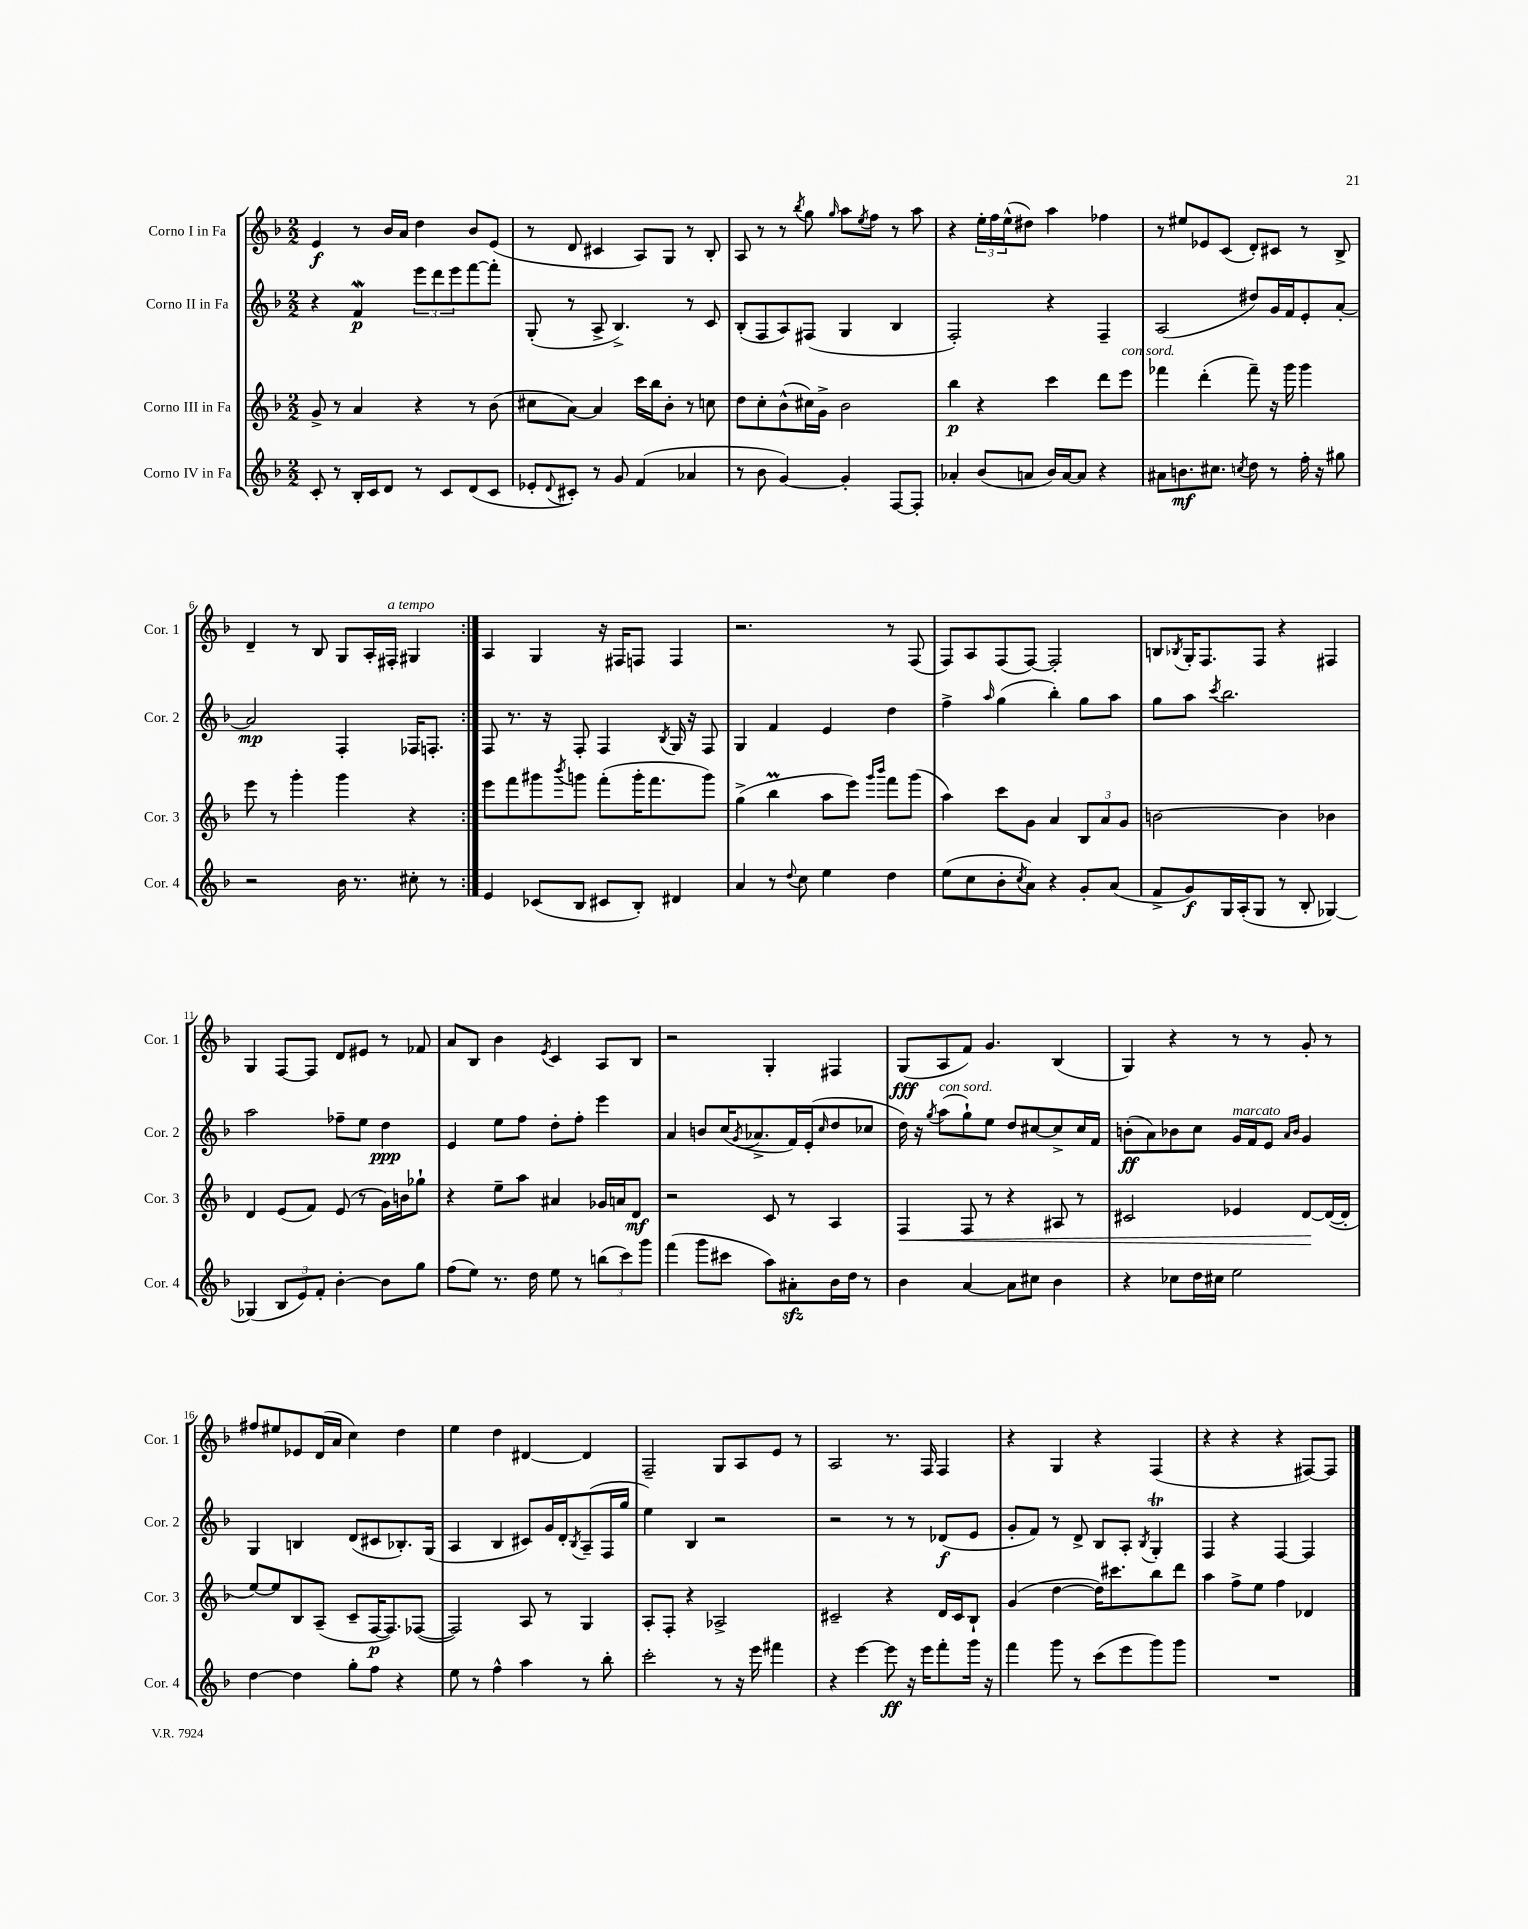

**kern	**dynam	**kern	**dynam	**kern	**dynam	**kern	**dynam
*part4	*part4	*part3	*part3	*part2	*part2	*part1	*part1
*staff4	*staff4	*staff3	*staff3	*staff2	*staff2	*staff1	*staff1
*I"Corno IV in Fa	*	*I"Corno III in Fa	*	*I"Corno II in Fa	*	*I"Corno I in Fa	*
*I'Cor. 4	*	*I'Cor. 3	*	*I'Cor. 2	*	*I'Cor. 1	*
*clefG2	*	*clefG2	*	*clefG2	*	*clefG2	*
*k[b-]	*	*k[b-]	*	*k[b-]	*	*k[b-]	*
*M2/2	*	*M2/2	*	*M2/2	*	*M2/2	*
=1	=1	=1	=1	=1	=1	=1	=1
8c'/	.	8g^/	.	4r	.	4e/	f
8r	.	8r	.	.	.	.	.
16B-'/LL	.	4a/	.	4fw/	p	8r	.
16c/J	.	.	.	.	.	.	.
8d/J	.	.	.	.	.	16b-/LL	.
.	.	.	.	.	.	16a/JJ	.
8r	.	4r	.	12eee\L	.	4dd\	.
.	.	.	.	12ddd\	.	.	.
8c/L	.	.	.	.	.	.	.
.	.	.	.	12eee\	.	.	.
(8d/	.	8r	.	[8fff\	.	8b-/L	.
8c/J	.	(8b-\	.	8fff'\J]	.	(8e/J	.
=2	=2	=2	=2	=2	=2	=2	=2
8e-X'/L	.	8cc#X\L	.	(8G'/	.	8r	.
8qqd/	.	.	.	.	.	.	.
8c#X'/J)	.	[8a\J)	.	8r	.	8d/	.
8r	.	4a/]	.	8A^/	.	4c#X/	.
8g/	.	.	.	4.B-^/)	.	.	.
(4f/	.	16ccc\LL	.	.	.	8A/L)	.
.	.	16bb-\J	.	.	.	.	.
.	.	8b-'\J	.	.	.	8G/J	.
4a-X/	.	8r	.	8r	.	8r	.
.	.	8ccn\	.	8c/	.	8B-'/	.
=3	=3	=3	=3	=3	=3	=3	=3
8r	.	8dd\L	.	(8B-'/L	.	8A/	.
8b-\	.	8cc'\	.	8F/	.	8r	.
[4g/)	.	(8b-^^\	.	8A/)	.	8r	.
.	.	.	.	.	.	8qbb-/	.
.	.	16cc#X\L)	.	(8F#X/J	.	8gg\	.
.	.	16g^\JJ	.	.	.	.	.
.	.	.	.	.	.	16qqgg/	.
4g'/]	.	2b-\	.	4G/	.	8aa\L	.
.	.	.	.	.	.	8qee/	.
.	.	.	.	.	.	8ff\J	.
[8F/L	.	.	.	4B-/	.	8r	.
8F'/J]	.	.	.	.	.	8aa\	.
=4	=4	=4	=4	=4	=4	=4	=4
4a-X'/	.	4bb-\	p	2F'/)	.	4r	.
(8b-/L	.	4r	.	.	.	24ee'\LL	.
.	.	.	.	.	.	24ff\	.
.	.	.	.	.	.	(24ee^^\J	.
8an/J	.	.	.	.	.	8dd#X\J)	.
16b-/LL)	.	4ccc\	.	4r	.	4aa\	.
[16a/J	.	.	.	.	.	.	.
8a/J]	.	.	.	.	.	.	.
4r	.	8ddd\L	.	4F~/	.	4ff-X\	.
!	!	!LO:TX:a:i:t=con sord.	!	!	!	!	!
.	.	8eee\J	.	.	.	.	.
=5	=5	=5	=5	=5	=5	=5	=5
8a#X\L	.	4fff-X\	.	(2A/	.	8r	.
8.bn\	mf	.	.	.	.	8ee#X/L	.
.	.	(4ddd'\	.	.	.	8e-X/	.
8.cc#X\J	.	.	.	.	.	.	.
.	.	.	.	.	.	(8c/J	.
8qccn/	.	.	.	.	.	.	.
8dd\	.	8fff-~\)	.	8dd#X/L)	.	8d'/L)	.
8r	.	16r	.	16g/L	.	8c#X/J	.
.	.	16ggg\	.	16f/J	.	.	.
16ff'\	.	4ggg\	.	8e'/	.	8r	.
16r	.	.	.	.	.	.	.
8gg#X\	.	.	.	[8a'/J	.	8B-^/	.
!!LO:LB:g=z
=6	=6	=6	=6	=6	=6	=6	=6
2r	.	8eee\	.	2a/]	mp	4d~/	.
.	.	8r	.	.	.	.	.
.	.	4ggg'\	.	.	.	8r	.
.	.	.	.	.	.	8B-/	.
16b-\	.	4ggg\	.	4F'/	.	8G/L	.
8.r	.	.	.	.	.	.	.
.	.	.	.	.	.	16A'/L	.
!	!	!	!	!	!	!LO:TX:a:i:t=a tempo	!
.	.	.	.	.	.	16F#X'/JJ	.
8cc#X'\	.	4r	.	16F-X/KL	.	4G#X/	.
.	.	.	.	8.Fn'/J	.	.	.
8r	.	.	.	.	.	.	.
=7:|!	=7:|!	=7:|!	=7:|!	=7:|!	=7:|!	=7:|!	=7:|!
4e/	.	8eee\L	.	8F/	.	4A/	.
.	.	8fff\	.	8.r	.	.	.
(8c-X/L	.	8ggg#X\	.	.	.	4G/	.
.	.	.	.	16r	.	.	.
.	.	8qbbb-/	.	.	.	.	.
8B-/J	.	8gggn\J	.	8F'/	.	.	.
8c#X/L	.	(8fff'\L	.	4F/	.	16r	.
.	.	.	.	.	.	16F#X/KL	.
8B-'/J)	.	16ggg'\K	.	.	.	8Fn/J	.
.	.	8.fff\	.	.	.	.	.
.	.	.	.	8qB-/	.	.	.
4d#X/	.	.	.	16G/	.	4F/	.
.	.	.	.	16r	.	.	.
.	.	8ggg\J)	.	8F/	.	.	.
=8	=8	=8	=8	=8	=8	=8	=8
4a/	.	(4gg^\	.	4G/	.	2.r	.
8r	.	4bb-M\	.	4f/	.	.	.
8qqdd/	.	.	.	.	.	.	.
8cc\	.	.	.	.	.	.	.
4ee\	.	8aa\L	.	4e/	.	.	.
.	.	8eee\J)	.	.	.	.	.
.	.	16qqggg/LL	.	.	.	.	.
.	.	16qqbbb-/JJ	.	.	.	.	.
4dd\	.	8fff\L	.	4dd\	.	8r	.
.	.	(8ggg\J	.	.	.	(8F/	.
=9	=9	=9	=9	=9	=9	=9	=9
(8ee\L	.	4aa\)	.	4ff^\	.	8F/L)	.
8cc\	.	.	.	.	.	8A/	.
.	.	.	.	16qqaa/	.	.	.
8b-'\	.	8ccc\L	.	(4gg\	.	(8F/	.
8qcc/	.	.	.	.	.	.	.
8a\J)	.	8g\J	.	.	.	[8F/J)	.
4r	.	4a/	.	4bb-'\)	.	2F'/]	.
8g'/L	.	12B-/L	.	8gg\L	.	.	.
.	.	12a/	.	.	.	.	.
(8a/J	.	.	.	8aa\J	.	.	.
.	.	12g/J	.	.	.	.	.
=10	=10	=10	=10	=10	=10	=10	=10
8f^/L	.	[2bn\	.	8gg\L	.	8Bn/L	.
.	.	.	.	.	.	8qB-X/	.
8g/)	f	.	.	8aa\J	.	16G'/K	.
.	.	.	.	.	.	8.F/	.
.	.	.	.	8qccc/	.	.	.
16G/L	.	.	.	2.bb-\	.	.	.
(16A'/J	.	.	.	.	.	.	.
8G/J	.	.	.	.	.	8F/J	.
8r	.	4b\]	.	.	.	4r	.
8B-'/	.	.	.	.	.	.	.
[4G-X/)	.	4b-X\	.	.	.	4F#X/	.
!!LO:LB:g=z
=11	=11	=11	=11	=11	=11	=11	=11
(4G-X/]	.	4d/	.	2aa\	.	4G/	.
12B-/L	.	(8e/L	.	.	.	[8F/L	.
12e/)	.	.	.	.	.	.	.
.	.	8f/J)	.	.	.	8F/J]	.
12f'/J	.	.	.	.	.	.	.
[4b-'\	.	(8e/	.	8ff-X~\L	.	8d/L	.
.	.	8r	.	8ee\J	.	8e#X/J	.
8b-\L]	.	16g\LL)	.	4dd\	ppp	8r	.
.	.	16bn\J	.	.	.	.	.
8gg\J	.	8gg-X`\J	.	.	.	8f-X/	.
=12	=12	=12	=12	=12	=12	=12	=12
(8ff\L	.	4r	.	4e/	.	8a/L	.
8ee\J)	.	.	.	.	.	8B-/J	.
8.r	.	8ee~\L	.	8ee\L	.	4b-\	.
.	.	8aa\J	.	8ff\J	.	.	.
16dd\	.	.	.	.	.	.	.
.	.	.	.	.	.	8qe/	.
8ee\	.	4a#X/	.	8dd'\L	.	4c/	.
8r	.	.	.	8ff'\J	.	.	.
(12bbn\L	.	16g-X/LL	.	4eee\	.	8A/L	.
.	.	16an/J	.	.	.	.	.
12ccc\)	.	.	.	.	.	.	.
.	.	8d/J	mf	.	.	8B-/J	.
12ggg\J	.	.	.	.	.	.	.
=13	=13	=13	=13	=13	=13	=13	=13
(4fff\	.	2r	.	4a/	.	2r	.
8ggg\L	.	.	.	8bn/L	.	.	.
8ccc#X\J	.	.	.	(16cc/K	.	.	.
.	.	.	.	8qg/	.	.	.
.	.	.	.	8.a-X^/	.	.	.
8aa\L)	.	8c/	.	.	.	4G'/	.
8a#Xzz'\	.	8r	.	16f/L)	.	.	.
.	.	.	.	(16e'/J	.	.	.
.	.	.	.	16qqcc/	.	.	.
16b-\L	.	4A/	.	8dd/	.	4F#X/	.
16dd\JJ	.	.	.	.	.	.	.
8r	.	.	.	8cc-X/J	.	.	.
=14	=14	=14	=14	=14	=14	=14	=14
!	!	!	!LO:HP:b	!	!	!	!
4b-\	.	4F/	<	16dd\)	.	(8G/L	fff
.	.	.	.	16r	.	.	.
.	.	.	.	8qgg/	.	.	.
!	!	!	!	!LO:TX:a:i:t=con sord.	!	!	!
.	.	.	.	(8aa\L	.	8A/	.
[4a/	.	8F/	.	8gg`\)	.	8f/J)	.
.	.	8r	.	8ee\J	.	4.g/	.
8a\L]	.	4r	.	8dd/L	.	.	.
8cc#X\J	.	.	.	[8cc#X/	.	.	.
4b-\	.	8A#X/	.	8cc#^/]	.	(4B-/	.
.	.	8r	.	16cc#/L	.	.	.
.	.	.	.	16f/JJ	.	.	.
=15	=15	=15	=15	=15	=15	=15	=15
4r	.	2c#X/	.	(8bn'\L	ff	4G/)	.
.	.	.	.	8a\)	.	.	.
8cc-X\L	.	.	.	8b-X\	.	4r	.
16dd\L	.	.	.	8cc\J	.	.	.
16cc#X\JJ	.	.	.	.	.	.	.
!	!	!	!	!LO:TX:a:i:t=marcato	!	!	!
2ee\	.	4e-X/	.	16g/LL	.	8r	.
.	.	.	.	16f/J	.	.	.
.	.	.	.	8e/J	.	8r	.
.	.	.	.	16qqa/LL	.	.	.
.	.	.	.	16qqb-/JJ	.	.	.
.	.	[8d/L	.	4g/	.	8g'/	.
.	.	(16d/L_	[	.	.	8r	.
.	.	16d'/JJ]	.	.	.	.	.
!!LO:LB:g=z
=16	=16	=16	=16	=16	=16	=16	=16
[4dd\	.	[8ee/L)	.	4G/	.	8ff#X/L	.
.	.	8ee/]	.	.	.	8ee#X/	.
4dd\]	.	8B-/	.	4Bn/	.	8e-X/	.
.	.	(8A~/J	.	.	.	(16d/L	.
.	.	.	.	.	.	16a/JJ	.
8gg'\L	.	8c~/L	.	(8d/L	.	4cc\)	.
8ff\J	.	[16F/K	p	8c#X/	.	.	.
.	.	8.F/])	.	.	.	.	.
4r	.	.	.	8.B-X'/)	.	4dd\	.
.	.	([8F-X/J	.	.	.	.	.
.	.	.	.	(16G/Jk	.	.	.
=17	=17	=17	=17	=17	=17	=17	=17
8ee\	.	2F-/])	.	4A/	.	4ee\	.
8r	.	.	.	.	.	.	.
4ff^^\	.	.	.	4B-/	.	4dd\	.
4aa\	.	8A/	.	8c#X/L)	.	[4d#X/	.
.	.	8r	.	16g/L	.	.	.
.	.	.	.	16d'/J	.	.	.
.	.	.	.	8qB-/	.	.	.
8r	.	4G/	.	(8A~/	.	4d#/]	.
8bb-'\	.	.	.	16F/L	.	.	.
.	.	.	.	16gg/JJ	.	.	.
=18	=18	=18	=18	=18	=18	=18	=18
2ccc'\	.	8A'/L	.	4ee\)	.	2F~/	.
.	.	8F'/J	.	.	.	.	.
.	.	4r	.	4B-/	.	.	.
8r	.	2A-X^/	.	2r	.	8G/L	.
16r	.	.	.	.	.	8A/	.
16eee\	.	.	.	.	.	.	.
4fff#X\	.	.	.	.	.	8e/J	.
.	.	.	.	.	.	8r	.
=19	=19	=19	=19	=19	=19	=19	=19
4r	.	2c#X~/	.	2r	.	2A/	.
[4eee\	.	.	.	.	.	.	.
8eee\]	ff	4r	.	8r	.	8.r	.
16r	.	.	.	8r	.	.	.
16eee\KL	.	.	.	.	.	16F/	.
8fff'\	.	16d/LL	.	(8d-X/L	f	4F/	.
.	.	16c#/J	.	.	.	.	.
16ggg\Jk	.	8B-`/J	.	8e/J	.	.	.
16r	.	.	.	.	.	.	.
=20	=20	=20	=20	=20	=20	=20	=20
4fff\	.	(4g/	.	8g'/L	.	4r	.
.	.	.	.	8f/J)	.	.	.
8ggg\	.	[4dd\	.	8r	.	4G/	.
8r	.	.	.	8d^/	.	.	.
(8ccc\L	.	16dd\KL])	.	8B-/L	.	4r	.
.	.	8.ccc#X\	.	.	.	.	.
8eee\	.	.	.	8A'/J	.	.	.
.	.	.	.	8qB-/	.	.	.
8ggg\)	.	8bb-\	.	4GT'/	.	(4F/	.
8ggg\J	.	8ddd\J	.	.	.	.	.
=21	=21	=21	=21	=21	=21	=21	=21
1r	.	4aa\	.	4F/	.	4r	.
.	.	8ff^\L	.	4r	.	4r	.
.	.	8ee\J	.	.	.	.	.
.	.	4ff\	.	[4F/	.	4r	.
.	.	4d-X/	.	4F/]	.	[8F#X/L)	.
.	.	.	.	.	.	8F#/J]	.
==	==	==	==	==	==	==	==
*-	*-	*-	*-	*-	*-	*-	*-
